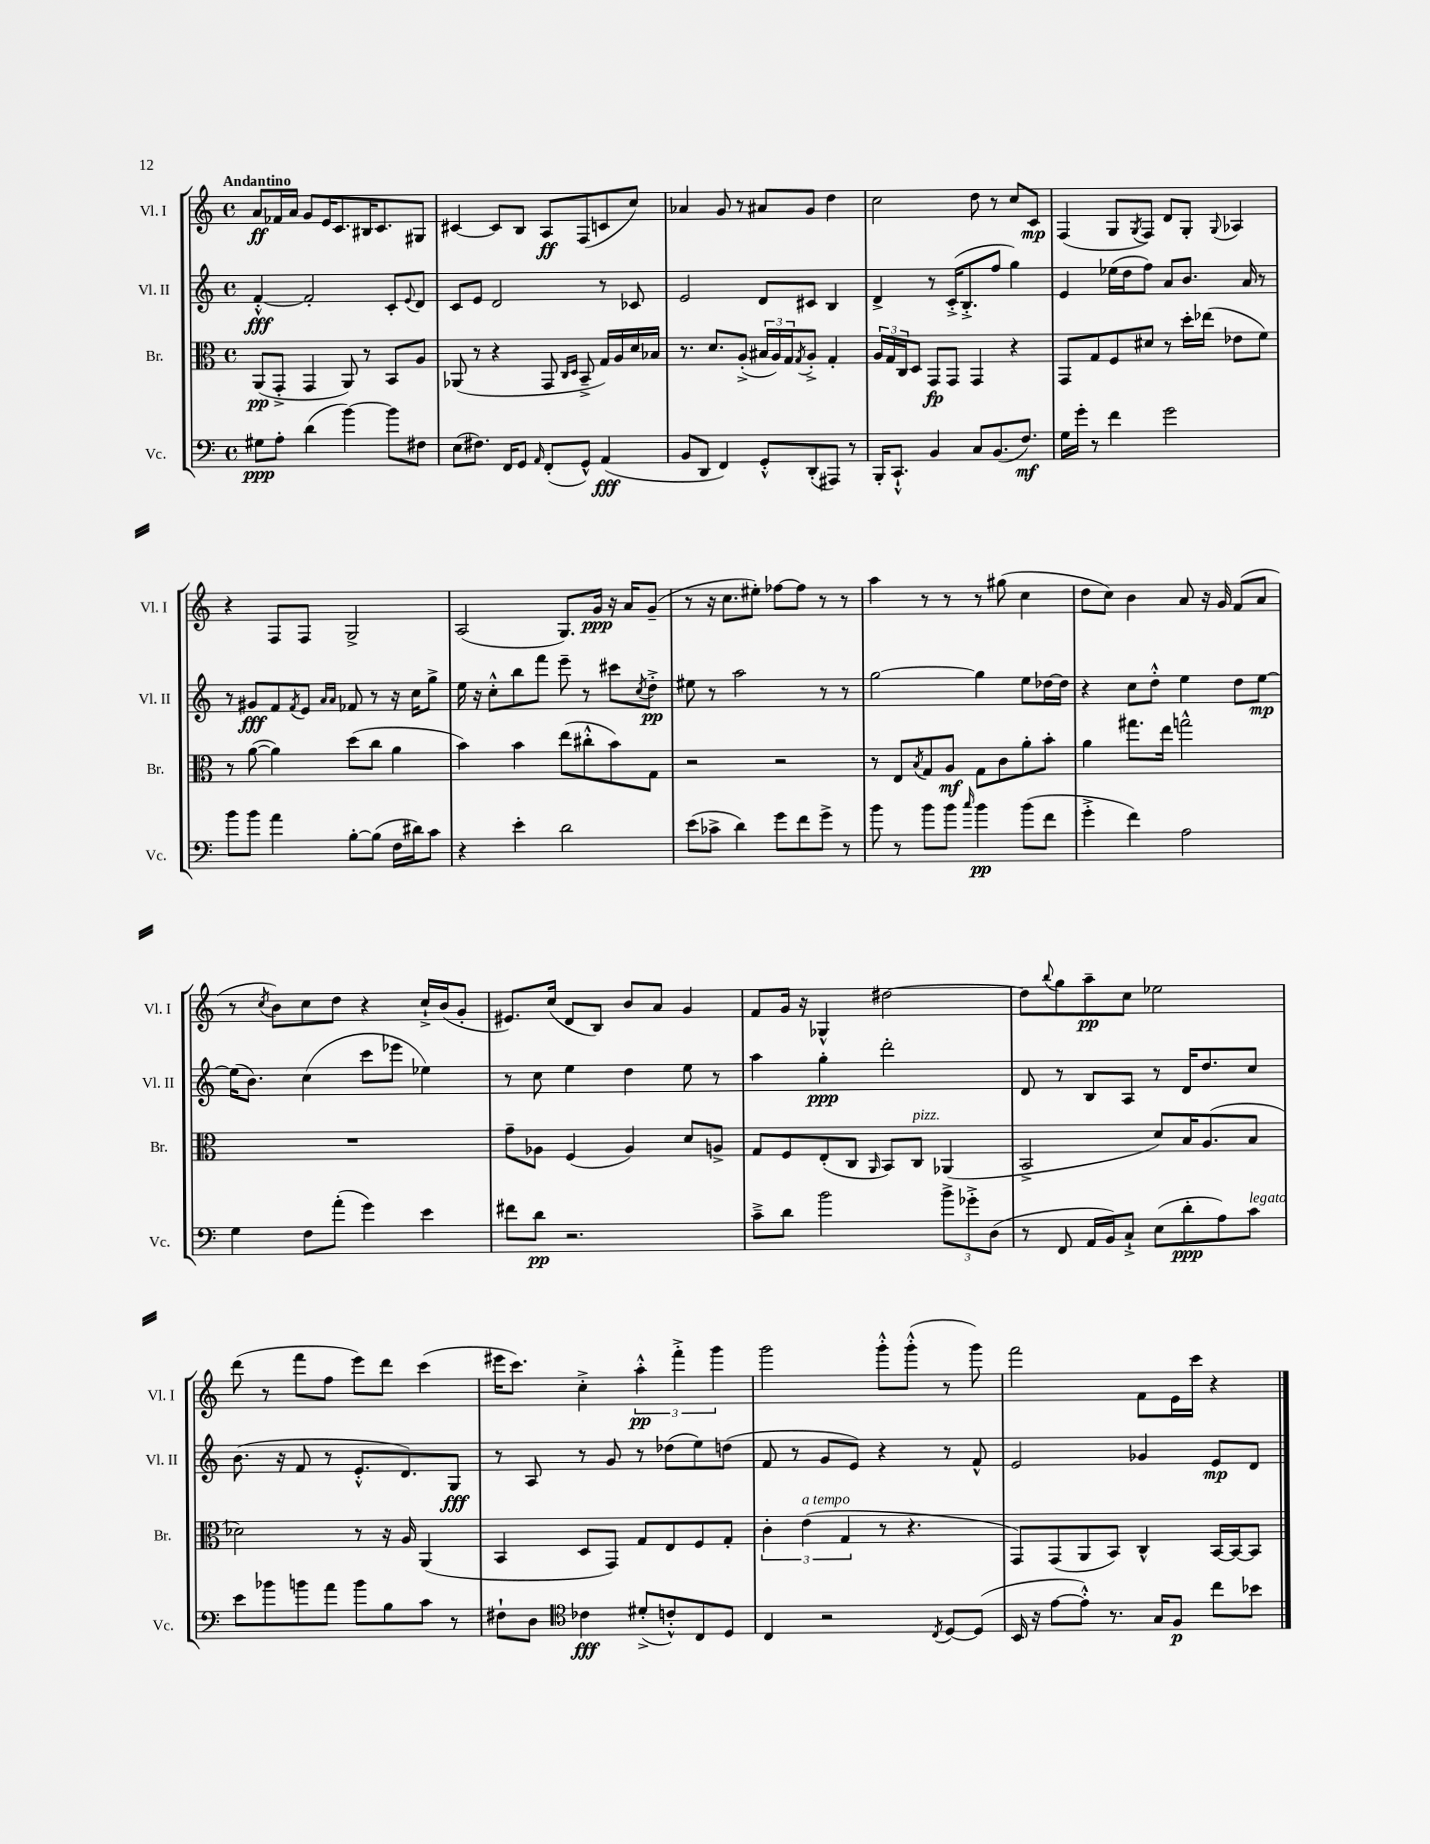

**kern	**dynam	**kern	**dynam	**kern	**dynam	**kern	**dynam
*part4	*part4	*part3	*part3	*part2	*part2	*part1	*part1
*staff4	*staff4	*staff3	*staff3	*staff2	*staff2	*staff1	*staff1
*I"Vc.	*	*I"Br.	*	*I"Vl. II	*	*I"Vl. I	*
*I'Vc.	*	*I'Br.	*	*I'Vl. II	*	*I'Vl. I	*
*clefF4	*	*clefC3	*	*clefG2	*	*clefG2	*
*k[]	*	*k[]	*	*k[]	*	*k[]	*
*M4/4	*	*M4/4	*	*M4/4	*	*M4/4	*
*met(c)	*	*met(c)	*	*met(c)	*	*met(c)	*
=1	=1	=1	=1	=1	=1	=1	=1
!	!	!	!	!	!	!LO:TX:a:B:t=Andantino	!
8G#X\L	ppp	(8AA/L	pp	[4f'^^/	fff	8a/L	ff
8A'\J	.	8GG'^/J	.	.	.	16f-X/L	.
.	.	.	.	.	.	16a/JJ	.
(4d\	.	4GG/	.	2f'/]	.	8g/L	.
.	.	.	.	.	.	16e/K	.
.	.	.	.	.	.	8.c/	.
[4b\)	.	8AA/)	.	.	.	.	.
.	.	8r	.	.	.	16B#X/K	.
.	.	.	.	.	.	8.c/	.
8b\L]	.	8BB/L	.	8c'/L	.	.	.
.	.	.	.	8qqe/	.	.	.
8F#X\J	.	8A/J	.	8d/J	.	8G#X/J	.
=2	=2	=2	=2	=2	=2	=2	=2
(8E\L	.	(8AA-X/	.	8c/L	.	[4c#X/	.
8.F#X\J)	.	8r	.	8e/J	.	.	.
.	.	4r	.	2d/	.	8c#/L]	.
16FF/KL	.	.	.	.	.	.	.
8GG/J	.	.	.	.	.	8B/J	.
16qqAA/	.	.	.	.	.	.	.
(8FF'/L	.	8GG/	.	.	.	8A/L	ff
.	.	16qqC/LL	.	.	.	.	.
.	.	16qqD/JJ	.	.	.	.	.
8GG^^/J)	.	8BB~^/	.	.	.	(8F/	.
(4AA/	fff	16G/LL)	.	8r	.	8cn/	.
.	.	16A/	.	.	.	.	.
.	.	16d/	.	8c-X/	.	8cc/J)	.
.	.	16B-X/JJ	.	.	.	.	.
=3	=3	=3	=3	=3	=3	=3	=3
8BB/L	.	8.r	.	2e/	.	4a-X/	.
8DD/J	.	.	.	.	.	.	.
.	.	8.d/L	.	.	.	.	.
4FF/)	.	.	.	.	.	8g/	.
.	.	(8A'^/J	.	.	.	8r	.
8GG'^^/L	.	24B#X/LL	.	8d/L	.	8a#X/L	.
.	.	24A/)	.	.	.	.	.
.	.	24G/J	.	.	.	.	.
.	.	8qG/	.	.	.	.	.
(8DD'/	.	8A'^/J	.	8c#X/J	.	8g/J	.
8AAA#X/J)	.	4G'/	.	4B/	.	4dd\	.
8r	.	.	.	.	.	.	.
=4	=4	=4	=4	=4	=4	=4	=4
16BBB'/KL	.	24A/LL	.	4d^/	.	2cc\	.
.	.	24G/	.	.	.	.	.
8.CC`^^/J	.	.	.	.	.	.	.
.	.	24C/J	.	.	.	.	.
.	.	8D/J	.	.	.	.	.
4BB/	.	8GG/L	fp	8r	.	.	.
.	.	8GG/J	.	(16c'^/KL	.	.	.
.	.	.	.	8.B'^/	.	.	.
8C/L	.	4GG/	.	.	.	8dd\	.
(8.BB/	.	.	.	8ff/J	.	8r	.
.	.	4r	.	4gg\)	.	8cc/L	.
8.F/J)	mf	.	.	.	.	.	.
.	.	.	.	.	.	8c/J	mp
=5	=5	=5	=5	=5	=5	=5	=5
16G\LL	.	8GG/L	.	4e/	.	(4F/	.
16g'\JJ	.	.	.	.	.	.	.
8r	.	8G/	.	.	.	.	.
4f\	.	8F/	.	(16ee-X\LL	.	8G/L	.
.	.	.	.	16dd\J	.	.	.
.	.	.	.	.	.	8qG/	.
.	.	8d#X/J	.	8ff\J)	.	8F/J)	.
2g\	.	8r	.	8a/L	.	8d/L	.
.	.	16dd'\LL	.	8.b/J	.	8G'/J	.
.	.	(16ee-X\JJ	.	.	.	.	.
.	.	.	.	.	.	8qqG/	.
.	.	8e-X\L	.	.	.	4A-X/	.
.	.	.	.	16a/	.	.	.
.	.	8f\J)	.	8r	.	.	.
!!LO:LB:g=z
=6	=6	=6	=6	=6	=6	=6	=6
8b\L	.	8r	.	8r	.	4r	.
8b\J	.	([8a\	.	8g#X/L	fff	.	.
4a\	.	4a\])	.	8f/	.	8F/L	.
.	.	.	.	8qf/	.	.	.
.	.	.	.	8e/J	.	8F/J	.
.	.	.	.	16qqa/LL	.	.	.
.	.	.	.	16qqa/JJ	.	.	.
[8B'\L	.	(8dd\L	.	8f-X/	.	2G^/	.
(8B\J]	.	8cc\J	.	8r	.	.	.
16F\LL	.	4a\	.	16r	.	.	.
16d#X\J)	.	.	.	16cc\KL	.	.	.
8c\J	.	.	.	8gg^\J	.	.	.
=7	=7	=7	=7	=7	=7	=7	=7
4r	.	4b\)	.	16ee\	.	(2A/	.
.	.	.	.	16r	.	.	.
.	.	.	.	8cc'^^\L	.	.	.
4e'\	.	4b\	.	8bb\	.	.	.
.	.	.	.	8fff\J	.	.	.
2d\	.	(8ee\L	.	8eee~\	.	8.G/L)	.
.	.	8cc#X'^^\	.	8r	.	.	.
.	.	.	.	.	.	16g/Jk	ppp
.	.	8b\)	.	8ccc#X\L	.	16r	.
.	.	.	.	.	.	16a/KL	.
.	.	.	.	8qcc/	.	.	.
.	.	8G\J	.	8dd'^\J	pp	(8g~/J	.
=8	=8	=8	=8	=8	=8	=8	=8
(8e\L	.	2r	.	8ee#X\	.	8r	.
8c-X^\J	.	.	.	8r	.	16r	.
.	.	.	.	.	.	8.cc\L	.
4d\)	.	.	.	2aa\	.	.	.
.	.	.	.	.	.	8ee#X'\J)	.
8g\L	.	2r	.	.	.	[8ff-X\L	.
8f\	.	.	.	.	.	8ff-\J]	.
8g^\J	.	.	.	8r	.	8r	.
8r	.	.	.	8r	.	8r	.
=9	=9	=9	=9	=9	=9	=9	=9
8b\	.	8r	.	[2gg\	.	4aa\	.
8r	.	8E/L	.	.	.	.	.
.	.	8qB/	.	.	.	.	.
8b\L	.	8G/	.	.	.	8r	.
8b\J	.	8A/J	mf	.	.	8r	.
16qqcc/	.	.	.	.	.	.	.
4b\	pp	8G\L	.	4gg\]	.	8r	.
.	.	8c\	.	.	.	(8gg#X\	.
(8b\L	.	8a'\	.	8ee\L	.	4cc\	.
8f\J	.	8b'\J	.	[16dd-X\L	.	.	.
.	.	.	.	16dd-\JJ]	.	.	.
=10	=10	=10	=10	=10	=10	=10	=10
4g'^\	.	4a\	.	4r	.	8dd\L	.
.	.	.	.	.	.	8cc\J)	.
4f\)	.	8.gg#X\L	.	8cc\L	.	4b\	.
.	.	.	.	8dd'^^\J	.	.	.
.	.	16ee\Jk	.	.	.	.	.
2A\	.	2ggn^^\	.	4ee\	.	8a/	.
.	.	.	.	.	.	16r	.
.	.	.	.	.	.	16g/	.
.	.	.	.	8dd\L	.	(8f/L	.
.	.	.	.	[8ee\J	mp	8a/J	.
!!LO:LB:g=z
=11	=11	=11	=11	=11	=11	=11	=11
4G\	.	1r	.	(16ee\KL]	.	8r	.
.	.	.	.	8.b\J)	.	.	.
.	.	.	.	.	.	8qcc/	.
.	.	.	.	.	.	8b\L)	.
8F\L	.	.	.	(4cc\	.	8cc\	.
(8a'\J	.	.	.	.	.	8dd\J	.
4g\)	.	.	.	8ccc\L	.	4r	.
.	.	.	.	8eee-X\J	.	.	.
4e\	.	.	.	4ee-X\)	.	16cc`^/LL	.
.	.	.	.	.	.	(16b/J	.
.	.	.	.	.	.	8g'/J	.
=12	=12	=12	=12	=12	=12	=12	=12
8f#X\L	.	8g~\L	.	8r	.	8.e#X/L)	.
8d\J	pp	8A-X\J	.	8cc\	.	.	.
.	.	.	.	.	.	(16cc/Jk	.
2.r	.	(4F/	.	4ee\	.	8d/L	.
.	.	.	.	.	.	8B/J)	.
.	.	4A-/)	.	4dd\	.	8b/L	.
.	.	.	.	.	.	8a/J	.
.	.	8d/L	.	8ee\	.	4g/	.
.	.	8An^/J	.	8r	.	.	.
=13	=13	=13	=13	=13	=13	=13	=13
8c~^\L	.	8G/L	.	4aa\	.	8f/L	.
8d\J	.	8F/	.	.	.	16g/Jk	.
.	.	.	.	.	.	16r	.
2b\	.	(8E'/	.	4gg'\	ppp	4G-X^^/	.
.	.	8C/J	.	.	.	.	.
.	.	16qqAA/	.	.	.	.	.
.	.	8BB/L)	.	2ddd'\	.	[2dd#X\	.
!	!	!LO:TX:a:i:t=pizz.	!	!	!	!	!
.	.	8C/J	.	.	.	.	.
12b^\L	.	(4AA-X/	.	.	.	.	.
12g-X'^\	.	.	.	.	.	.	.
(12D\J	.	.	.	.	.	.	.
=14	=14	=14	=14	=14	=14	=14	=14
8r	.	2BB^/	.	8d/	.	8dd#\L]	.
.	.	.	.	.	.	8qqbb/	.
8FF/	.	.	.	8r	.	8gg\	.
16AA/LL	.	.	.	8B/L	.	8aa~\	pp
16BB/J)	.	.	.	.	.	.	.
8C`^/J	.	.	.	8A/J	.	8cc\J	.
(8E\L	.	8d/L)	.	8r	.	2ee-X\	.
8d'\	ppp	16B/K	.	16d/KL	.	.	.
.	.	(8.A/	.	8.dd/	.	.	.
8A\)	.	.	.	.	.	.	.
!LO:TX:a:i:t=legato	!	!	!	!	!	!	!
8c\J	.	8B/J	.	8cc/J	.	.	.
!!LO:LB:g=z
=15	=15	=15	=15	=15	=15	=15	=15
8e\L	.	2d-X\)	.	(8.b\	.	(8ddd\	.
8b-X\	.	.	.	.	.	8r	.
.	.	.	.	16r	.	.	.
8bn\	.	.	.	8f/	.	8fff\L	.
8a\J	.	.	.	8r	.	8ff\J	.
8b\L	.	8r	.	8.e'^^/L	.	8eee\L)	.
8B\	.	16r	.	.	.	8ddd\J	.
.	.	16A/	.	8.d/)	.	.	.
8c\J	.	(4AA/	.	.	.	(4ccc\	.
8r	.	.	.	8G/J	fff	.	.
=16	=16	=16	=16	=16	=16	=16	=16
8F#X`\L	.	4BB/	.	8r	.	16eee#X\KL	.
.	.	.	.	.	.	8.ccc\J)	.
8D\J	.	.	.	8A/	.	.	.
*clefC4	*	*	*	*	*	*	*
4c-X\	fff	8D/L	.	8r	.	4cc'^\	.
.	.	8GG/J)	.	8g/	.	.	.
(8d#X'^/L	.	8G/L	.	8r	.	6aa'^^\	pp
8cn'^^/)	.	8E/	.	(8dd-X\L	.	.	.
.	.	.	.	.	.	6fff'^\	.
8C/	.	8F/	.	8ee\)	.	.	.
.	.	.	.	.	.	6ggg\	.
8D/J	.	8G'/J	.	(8ddn\J	.	.	.
=17	=17	=17	=17	=17	=17	=17	=17
4C/	.	6c'\	.	8f/	.	2ggg\	.
.	.	.	.	8r	.	.	.
!	!	!LO:TX:a:i:t=a tempo	!	!	!	!	!
.	.	(6e\	.	.	.	.	.
2r	.	.	.	8g/L	.	.	.
.	.	6G/	.	.	.	.	.
.	.	.	.	8e/J)	.	.	.
.	.	8r	.	4r	.	8ggg'^^\L	.
.	.	4.r	.	.	.	(8ggg'^^\J	.
8qC/	.	.	.	.	.	.	.
[8D/L	.	.	.	8r	.	8r	.
(8D/J]	.	.	.	8f^^/	.	8ggg\)	.
=18	=18	=18	=18	=18	=18	=18	=18
16BB/	.	8GG/L)	.	2e/	.	2fff\	.
16r	.	.	.	.	.	.	.
[8e\L	.	(8GG/	.	.	.	.	.
8e'^^\J])	.	8AA/	.	.	.	.	.
8.r	.	8BB/J)	.	.	.	.	.
.	.	4C^^/	.	4g-X/	.	8f\L	.
16G/KL	.	.	.	.	.	.	.
8F/J	p	.	.	.	.	16e\L	.
.	.	.	.	.	.	16ccc\JJ	.
8cc\L	.	[16BB/LL	.	8e/L	mp	4r	.
.	.	16BB/J_	.	.	.	.	.
8b-X\J	.	8BB/J]	.	8d/J	.	.	.
==	==	==	==	==	==	==	==
*-	*-	*-	*-	*-	*-	*-	*-
